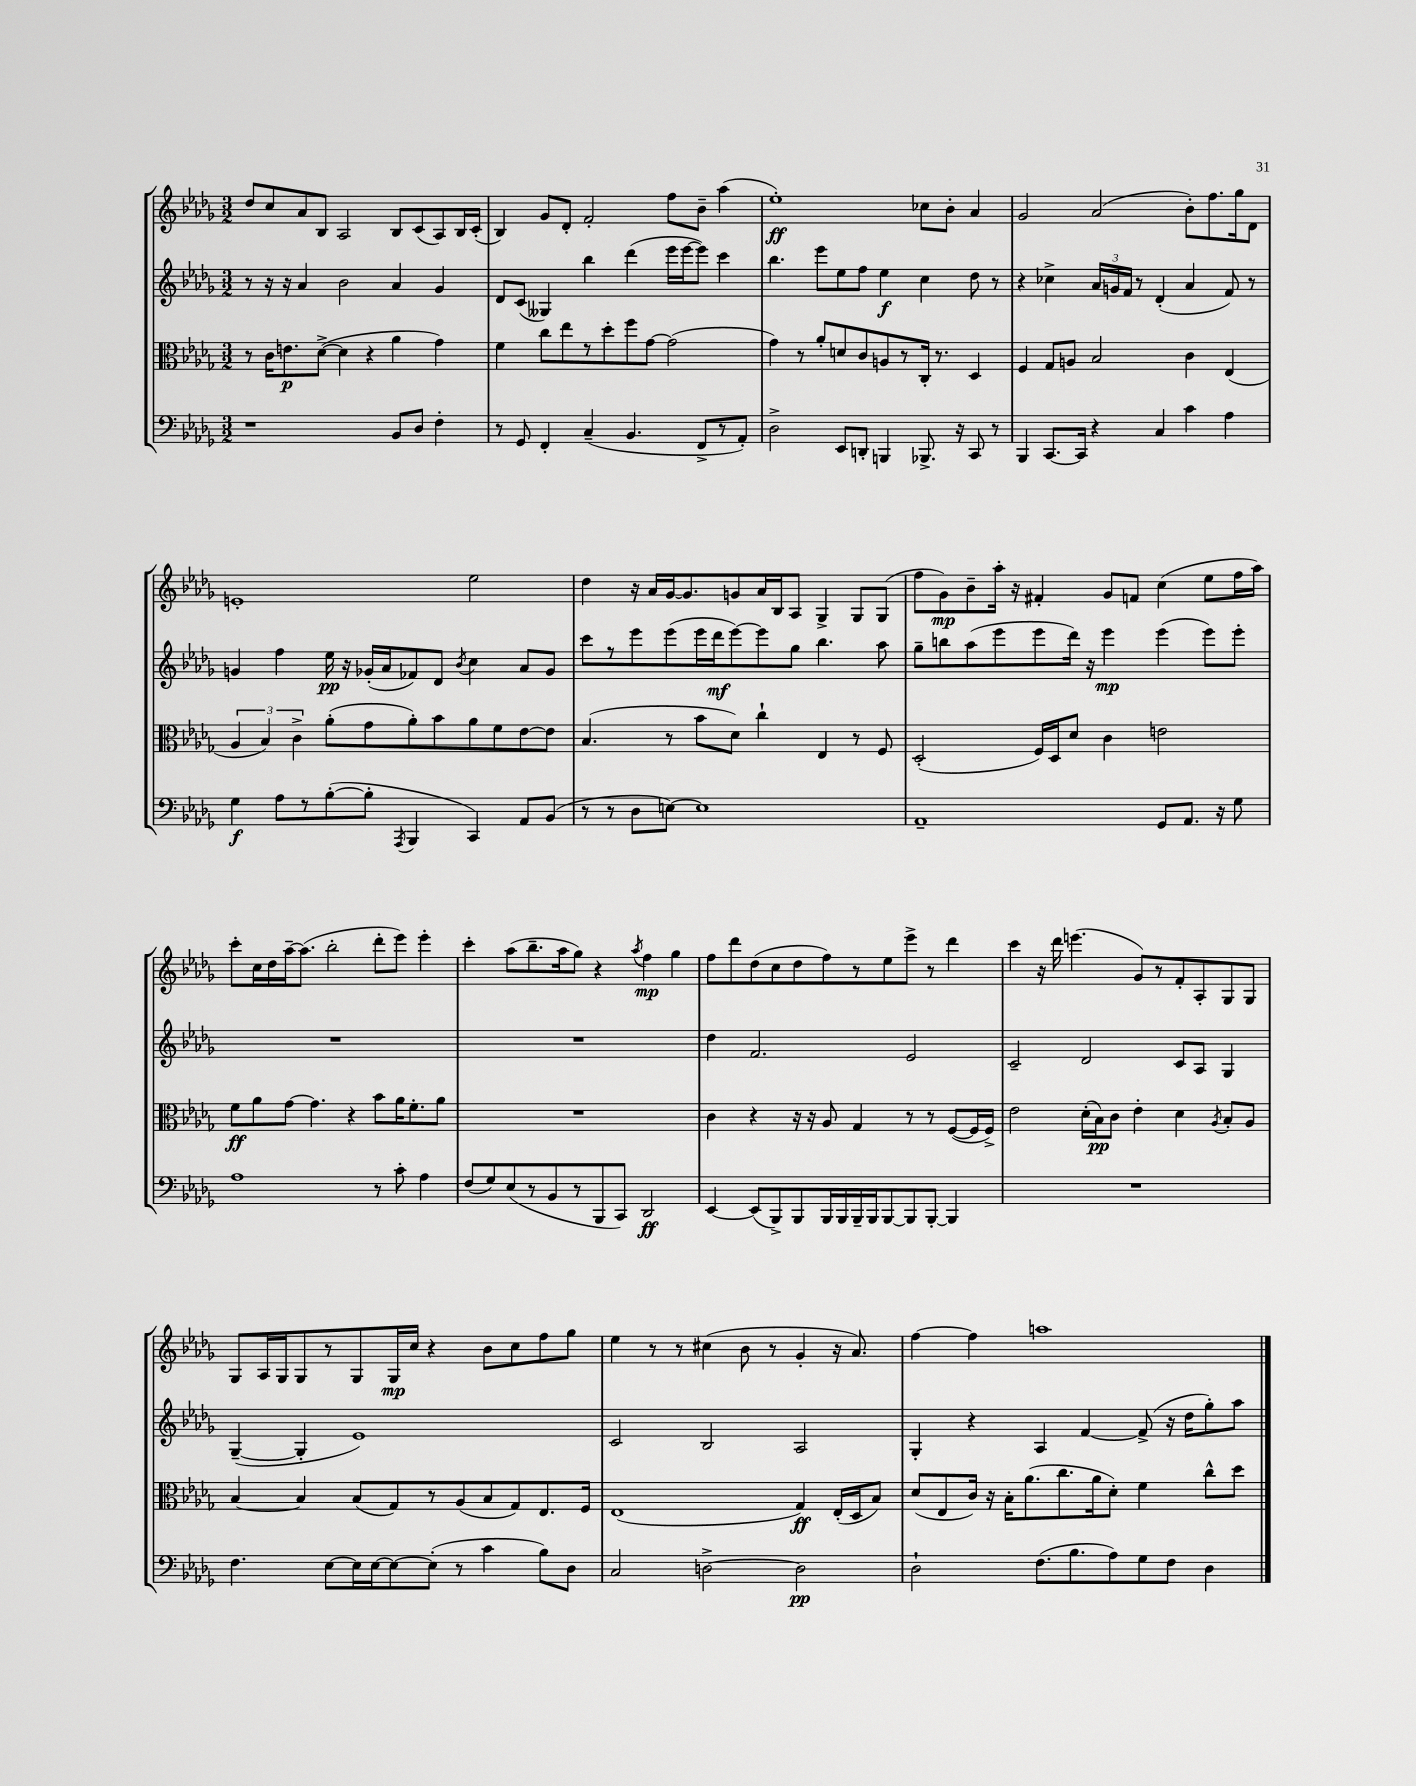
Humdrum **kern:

**kern	**kern	**kern	**kern
*staff4	*staff3	*staff2	*staff1
*clefF4	*clefC3	*clefG2	*clefG2
*k[b-e-a-d-g-]	*k[b-e-a-d-g-]	*k[b-e-a-d-g-]	*k[b-e-a-d-g-]
*M3/2	*M3/2	*M3/2	*M3/2
1r	8r	8r	8dd-
.	16c	16r	8cc
.	8.e	16r	.
.	.	4a-	8a-
.	([8d-^	.	8B-
.	4d-]	2b-	2A-
.	4r	.	.
8BB-	4a-	4a-	8B-
8D-	.	.	(8c
4F'	4g-)	4g-	8A-)
.	.	.	16B-
.	.	.	(16c'
=	=	=	=
8r	4f	8d-	4B-)
8GG-	.	(8c	.
4FF'	8cc	4G--)	8g-
.	8ee-	.	8d-'
(4C~	8r	4bb-	2f'
.	8dd-'	.	.
4.BB-	8ff	(4ddd-	.
.	[8g-	.	.
.	(2g-]	16eee-	8ff
.	.	[16eee-	.
8FF^	.	8eee-])	8b-~
8r	.	4ccc	(4aa-
8AA-')	.	.	.
=	=	=	=
2D-^	4g-)	4.bb-	1ee-')
.	8r	.	.
.	8a-'	8eee-	.
8EE-	8d	8ee-	.
8DD'	8c	8ff	.
4BBB	8A	4ee-	.
.	8r	.	.
8.BBB-^	16C'	4cc	8cc-
.	8.r	.	.
.	.	.	8b-'
16r	.	.	.
8CC	4D-	8dd-	4a-
8r	.	8r	.
=	=	=	=
4BBB-	4F	4r	2g-
[8.CC	8G-	4cc-^	.
.	8A	.	.
16CC]	.	.	.
4r	2B-	24a-	(2a-
.	.	24g	.
.	.	24f	.
.	.	8r	.
4C	.	(4d-'	.
4c	4c	4a-	8b-')
.	.	.	8.ff
4A-	(4E-	8f)	.
.	.	.	16gg-
.	.	8r	8d-
=	=	=	=
4G-	6A-	4g	1e'
.	6B-)	.	.
8A-	.	4ff	.
.	6c^	.	.
8r	.	.	.
([8B-'	(8a-'	16ee-	.
.	.	16r	.
8B-']	8g-	(16g-'	.
.	.	16a-	.
8qAAA-	.	.	.
4BBB-	8a-')	8f-)	.
.	8b-	8d-	.
.	.	8qb-	.
4CC)	8a-	4cc	2ee-
.	8f	.	.
8AA-	[8e-	8a-	.
(8BB-	8e-]	8g-	.
=	=	=	=
8r	(4.B-	8ccc	4dd-
8r	.	8r	.
8D-	.	8eee-	16r
.	.	.	16a-
[8E)	8r	(8eee-	[16g-
.	.	.	8.g-]
1E]	8b-	16eee-	.
.	.	16ddd-	.
.	8d-)	[8eee-)	8g
.	4cc`	8eee-]	16a-
.	.	.	16B-
.	.	8gg-	8A-
.	4E-	4.bb-	4G-^
.	8r	.	8G-
.	8F	8aa-	(8G-
=	=	=	=
1AA-~	(2D-'	8gg-~	8ff
.	.	8bb	8g-)
.	.	(8aa-	8b-~
.	.	8eee-	16aa-'
.	.	.	16r
.	16F)	8eee-	4f#'
.	16D-	.	.
.	8d-	16ddd-)	.
.	.	16r	.
.	4c	4eee-	8g-
.	.	.	8f
8GG-	2e	(4eee-	(4cc
8.AA-	.	.	.
.	.	8eee-)	8ee-
16r	.	.	.
8G-	.	8eee-'	16ff
.	.	.	16aa-)
=	=	=	=
1A-	8f	1.r	8ccc'
.	8a-	.	16cc
.	.	.	16dd-
.	[8g-	.	[16aa-~
.	.	.	(8.aa-]
.	4.g-]	.	.
.	.	.	2bb-'
.	4r	.	.
8r	8b-	.	8ddd-'
8c'	16a-	.	8eee-)
.	8.f'	.	.
4A-	.	.	4eee-'
.	8a-	.	.
=	=	=	=
(8F	1.r	1.r	4ccc'
8G-)	.	.	.
(8E-	.	.	(8aa-
8r	.	.	8.bb-~
8BB-	.	.	.
.	.	.	16aa-
8r	.	.	8gg-)
8BBB-	.	.	4r
8CC)	.	.	.
.	.	.	8qaa-
2DD-	.	.	4ff
.	.	.	4gg-
=	=	=	=
[4EE-	4c	4dd-	8ff
.	.	.	8ddd-
(8EE-]	4r	2.f	(8dd-
8BBB-^)	.	.	8cc
8BBB-	16r	.	8dd-
.	16r	.	.
16BBB-	8A-	.	8ff)
16BBB-	.	.	.
16BBB-~	4G-	.	8r
16BBB-	.	.	.
[8BBB-	.	.	8ee-
8BBB-]	8r	2e-	8eee-^
[8BBB-'	8r	.	8r
4BBB-]	([8F	.	4ddd-
.	16F]	.	.
.	16F^)	.	.
=	=	=	=
1.r	2e-	2c~	4ccc
.	.	.	16r
.	.	.	16ddd-
.	.	.	(4.eee
.	(16d-'	2d-	.
.	16B-)	.	.
.	8c	.	.
.	4e-'	.	8g-)
.	.	.	8r
.	4d-	8c	8f'
.	.	8A-	8A-'
.	8qA-	.	.
.	8B-'	4G-	8G-
.	8A-	.	8G-
=	=	=	=
4.F	[4B-	([4G-~	8G-
.	.	.	16A-
.	.	.	16G-
.	4B-]	4G-']	8G-
[8E-	.	.	8r
16E-]	(8B-	1e-)	8G-
[16E-	.	.	.
8E-_	8G-)	.	16G-
.	.	.	16cc
(8E-']	8r	.	4r
8r	(8A-	.	.
4c	8B-	.	8b-
.	8G-)	.	8cc
8B-)	8.E-	.	8ff
8D-	.	.	8gg-
.	16F	.	.
=	=	=	=
2C	(1E-	2c	4ee-
.	.	.	8r
.	.	.	8r
[2D^	.	2B-	(4cc#
.	.	.	8b-
.	.	.	8r
2D]	4G-)	2A-	4g-'
.	(16E-'	.	16r
.	16D-	.	8.a-)
.	8B-)	.	.
=	=	=	=
2D-`	(8d-	4G-'	[4ff
.	8E-	.	.
.	16c)	4r	4ff]
.	16r	.	.
.	16B-'	.	.
.	(8.a-	.	.
(8.F	.	4A-	1aa
.	8.cc	.	.
8.B-	.	.	.
.	.	[4f	.
.	16a-	.	.
8A-)	8d-')	.	.
8G-	4f	(8f^]	.
8F	.	16r	.
.	.	16dd-	.
4D-	8cc^^	8gg-')	.
.	8dd-	8aa-	.
==	==	==	==
*-	*-	*-	*-
